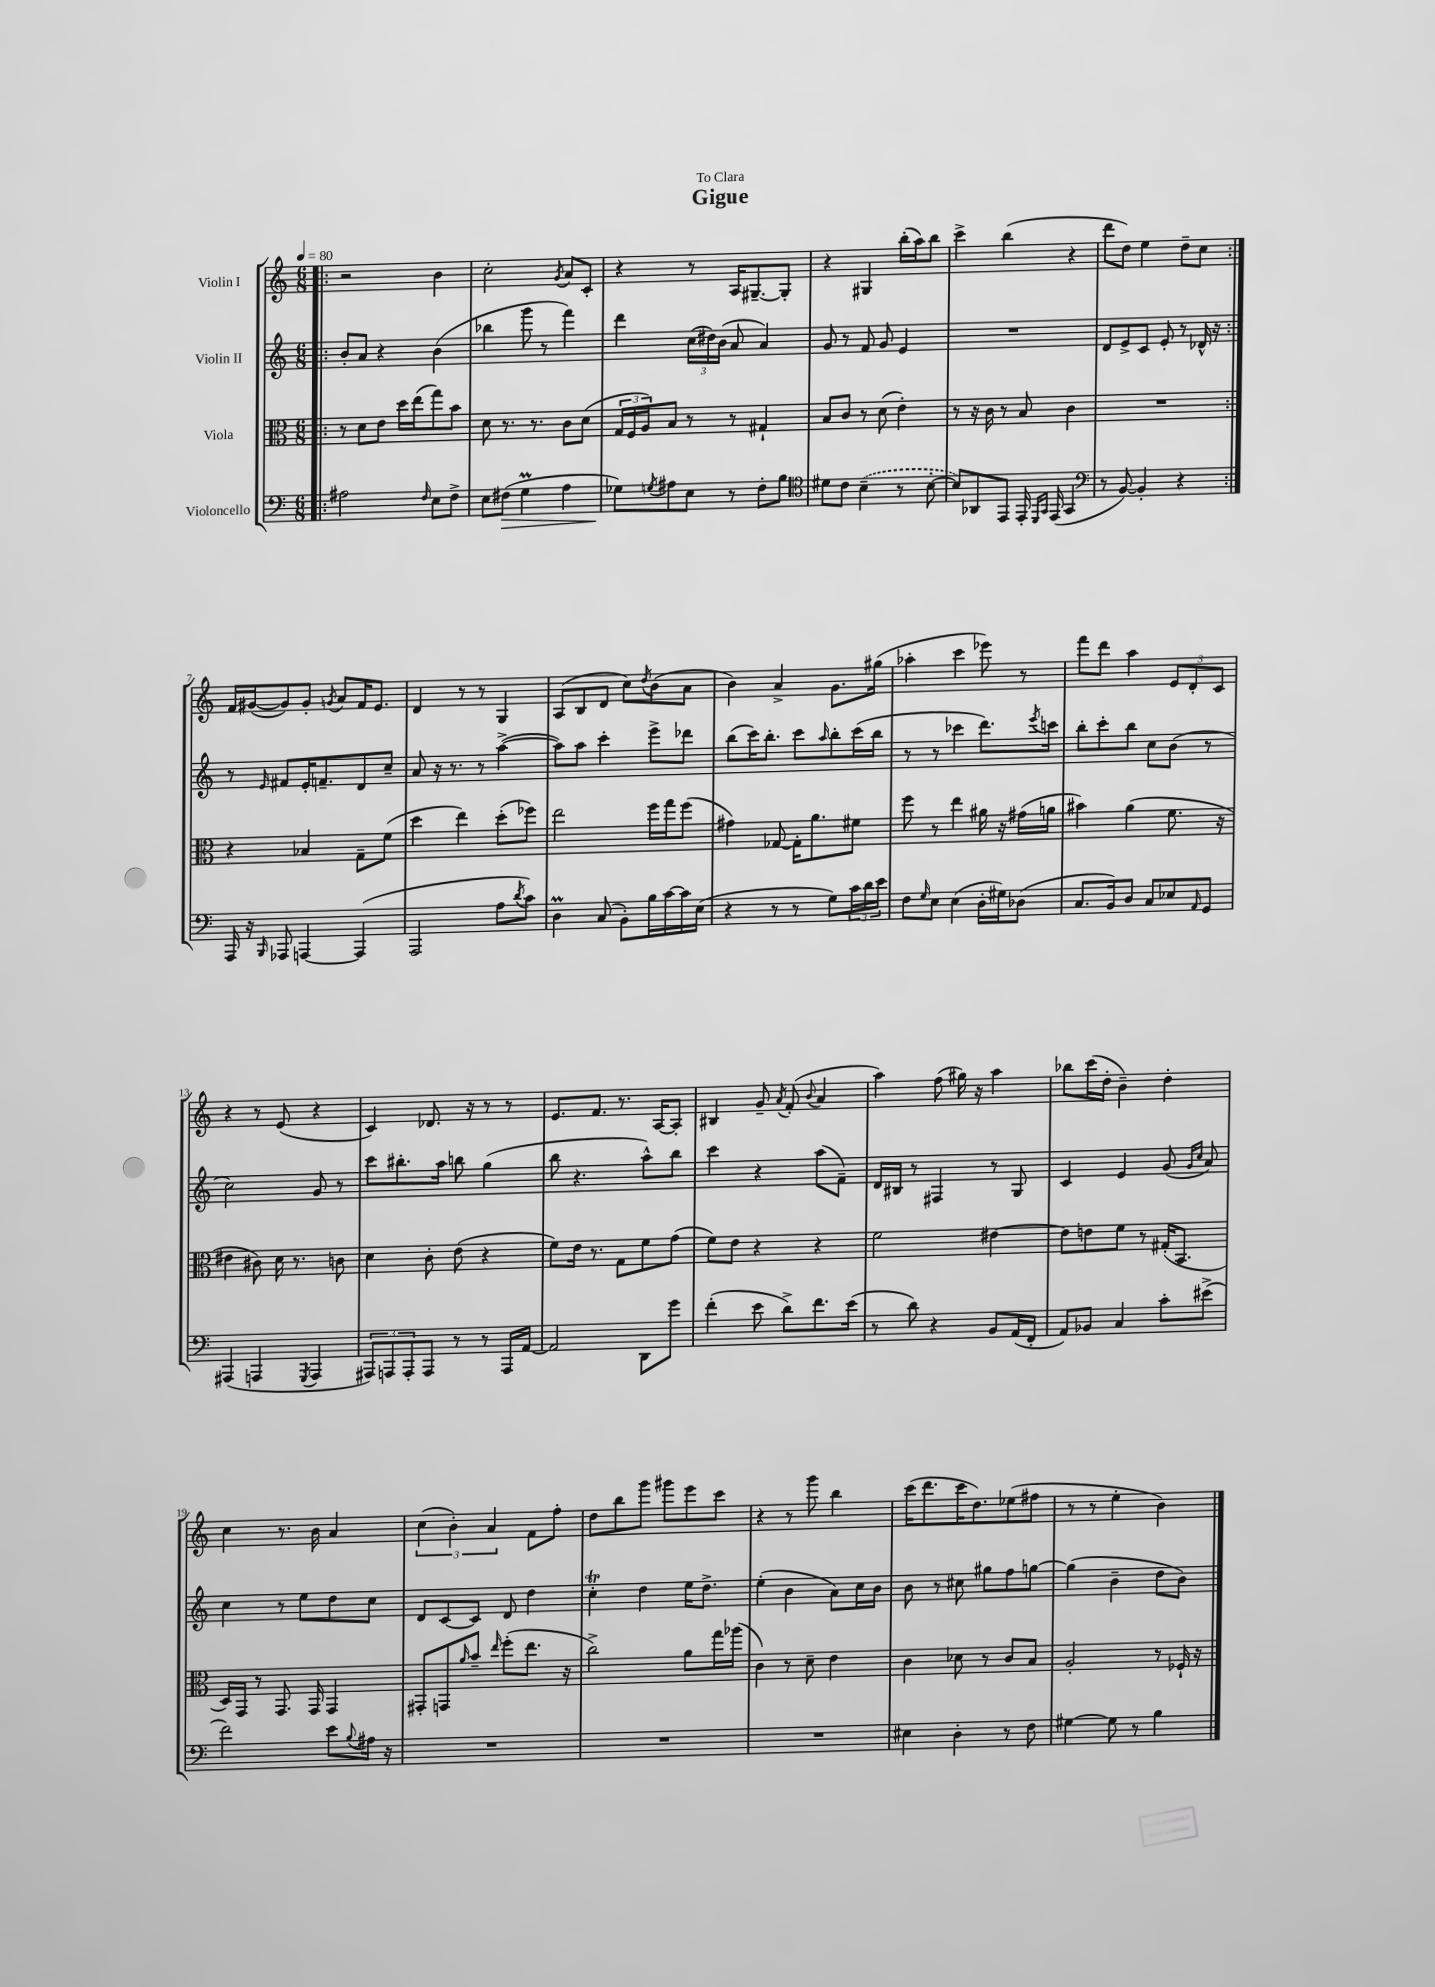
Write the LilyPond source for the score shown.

\header { title = "Gigue" dedication = "To Clara" }
<<
\new StaffGroup <<
\new Staff = "s0" \with { instrumentName = "Violin I" } {
    \clef treble \key c \major \numericTimeSignature \time 6/8 \tempo 4 = 80
    \repeat volta 2 { \bar ".|:" r2 b'4 |
    c''2-. \acciaccatura { g'8 } a'8 c'8-. |
    r4 r8 a16 gis8.~-- gis8-. |
    r4 gis4 b''16-.( a''16) b''8 |
    c'''4-> b''4( r4 |
    d'''8 d''8) e''4 d''8-- c''8 | }
    f'16 gis'16~( gis'8) gis'8-. \acciaccatura { g'8 } a'8 f'16 e'8. |
    d'4 r8 r8 g4 |
    a8( b8 d'8 c''8) \acciaccatura { d''8 } b'8( a'8 |
    b'4) a'4-> g'8. gis''16( |
    aes''4-. c'''4 ees'''8) r8 |
    f'''8 d'''8 a''4 \tuplet 3/2 { e'8 d'8-. c'8 } |
    r4 r8 e'8( r4 |
    c'4) des'8. r16 r8 r8 |
    e'8. f'8. r8. a16~ a8-. |
    bis4 g'8-- \acciaccatura { a'8 } f'8-.( \appoggiatura { b'8 } a'4 |
    a''4) f''8( gis''16) r16 a''4 |
    bes''8 c'''16( d''16-. b'4--) d''4-. |
    c''4 r8. b'16 a'4 |
    \tuplet 3/2 { c''4( b'4-.) a'4 } f'8 f''8-. |
    d''8 b''8 g'''8 gis'''8 e'''8 c'''8 |
    r4 r8 g'''8 b''4 |
    c'''16( d'''8. c'''16 d''8.) ees''8( fis''8 |
    r8 r8 e''4-. b'4) \bar "|." |
}
\new Staff = "s1" \with { instrumentName = "Violin II" } {
    \clef treble \key c \major \numericTimeSignature \time 6/8
    \repeat volta 2 { \bar ".|:" b'8-. a'8 r4 b'4( |
    bes''4 g'''8 r8 f'''4) |
    d'''4 \tuplet 3/2 { c''16( dis''16) b'16( } a'8 a'4) |
    g'8 r8 f'8 g'8 e'4 |
    R2. |
    d'8 e'8-> c'8 e'8-. r8 des'16-^ r16 | }
    r8 \grace { e'16 } fis'8 e'16-. f'8.-- d'8 c''8-- |
    a'8 r16 r8. r8 a''4~->( |
    a''8) a''8 c'''4-. e'''8-> des'''8 |
    b''8( c'''16) b''8.-. c'''8 \grace { a''16 } b''8-. c'''16( b''16 |
    r8 r8 ces'''4 d'''8.) \acciaccatura { e'''8 } c'''16 |
    b''8-. c'''8-. b''8 c''8 b'8( r8 |
    c''2) g'8 r8 |
    c'''8 bis''8.-. a''16 b''8 g''4( |
    b''8 r4. a''8-^) b''8 |
    c'''4 r4 a''8( f'8--) |
    d'16 bis16 r8 fis4 r8 g8 |
    c'4 e'4 g'8( \grace { g'16 c''16 } a'8) |
    c''4 r8 e''8 d''8 c''8 |
    d'8 c'8~ c'8 d'8 d''4 |
    c''4-.\trill d''4 e''16 d''8.-> |
    e''4-.( b'4 a'8) c''16 b'16 |
    b'8 r8 cis''8 gis''8 f''8 g''8~ |
    g''4( b'4-- d''8 b'8) \bar "|." |
}
\new Staff = "s2" \with { instrumentName = "Viola" } {
    \clef alto \key c \major \numericTimeSignature \time 6/8
    \repeat volta 2 { \bar ".|:" r8 d'8 e'8 d''16 e''16( g''8) b'8 |
    d'8 r8. r8. c'8 d'8( |
    \tuplet 3/2 { g16 f16 a16) } b8 r8 r8 gis4-! |
    b8 c'8 r8 d'8( e'4-.) |
    r8 r16 c'16 r8 b8 c'4 |
    R2. | }
    r4 bes4 g8-- f'8( |
    d''4 e''4) d''8-.( fes''8) |
    e''2 f''16 g''16 f''8( |
    gis'4) ges8~ ges16-. a'8. fis'8 |
    f''8 r8 e''4 ais'16 r16 gis'16( a'16 |
    bis'4) a'4( f'8. r16 |
    eis'4 cis'8) d'16 r8. c'8 |
    d'4 c'8-. e'8( r4 |
    f'8) e'16 r8. g8 f'8 g'8( |
    f'8) e'8 r4 r4 |
    f'2 eis'4~ |
    eis'8 e'8 f'8 r8 gis16-.( b,8. |
    d16) g,16 r8 g,8. g,16 g,4 |
    gis,8-. g,8 \grace { a'16 } b'8-- \grace { e''16 } f''8-.( e''8. r16 |
    c''2->) a'8 g''16 aes''16( |
    c'4) r8 d'8-- e'4 |
    c'4 des'8 r8 c'8 b8 |
    a2-. r8 fes16-! r16 \bar "|." |
}
\new Staff = "s3" \with { instrumentName = "Violoncello" } {
    \clef bass \key c \major \numericTimeSignature \time 6/8
    \repeat volta 2 { \bar ".|:" ais2 \grace { f16 } e8 f8-> |
    e8 fis8\>( g4\prall a4 |
    ges8\!) \acciaccatura { g8 } ais8 e8 r8 f8-. b8 |
    \clef tenor dis'8 c'8 \once \slurDashed b4--( r8 b8~-. |
    b8) aes,8 e,8 e,16-. \grace { d,16 g,16 } e,16( g,4 |
    \clef bass r8 b,8~) b,4-. r4 | }
    a,,16 r16 \grace { b,,16 } aes,,8 a,,4~ a,,4( |
    a,,2 a8 \acciaccatura { d'8 } c'8) |
    d4\prall c8( b,8-.) b16 c'16~ c'16 e16( |
    r4 r8 r8 g8) \tuplet 3/2 { c'16 d'16 e'16 } |
    f8 \grace { g16 } e8 e4( d16-. gis16) des8( |
    c8. b,16) d8 c8 ees8 \grace { a,16 } g,8 |
    ais,,4( a,,4 \acciaccatura { g,,8 } a,,4 |
    \tuplet 3/2 { ais,,8) a,,8 a,,8-. } a,,8 r8 r8 a,,16 a,16~ |
    a,2 d,8 g'8 |
    f'4-.( e'8 d'8->) f'8. e'16( |
    r8 d'8) r4 b,8 a,16( f,16-. |
    a,8) bes,8 c4 c'8-. eis'8->( |
    f'2) e'8 \appoggiatura { b8 } ais16 r16 |
    R2. |
    R2. |
    R2. |
    eis4 d4-. r8 f8 |
    gis4~ gis8 r8 b4 \bar "|." |
}
>>
>>
